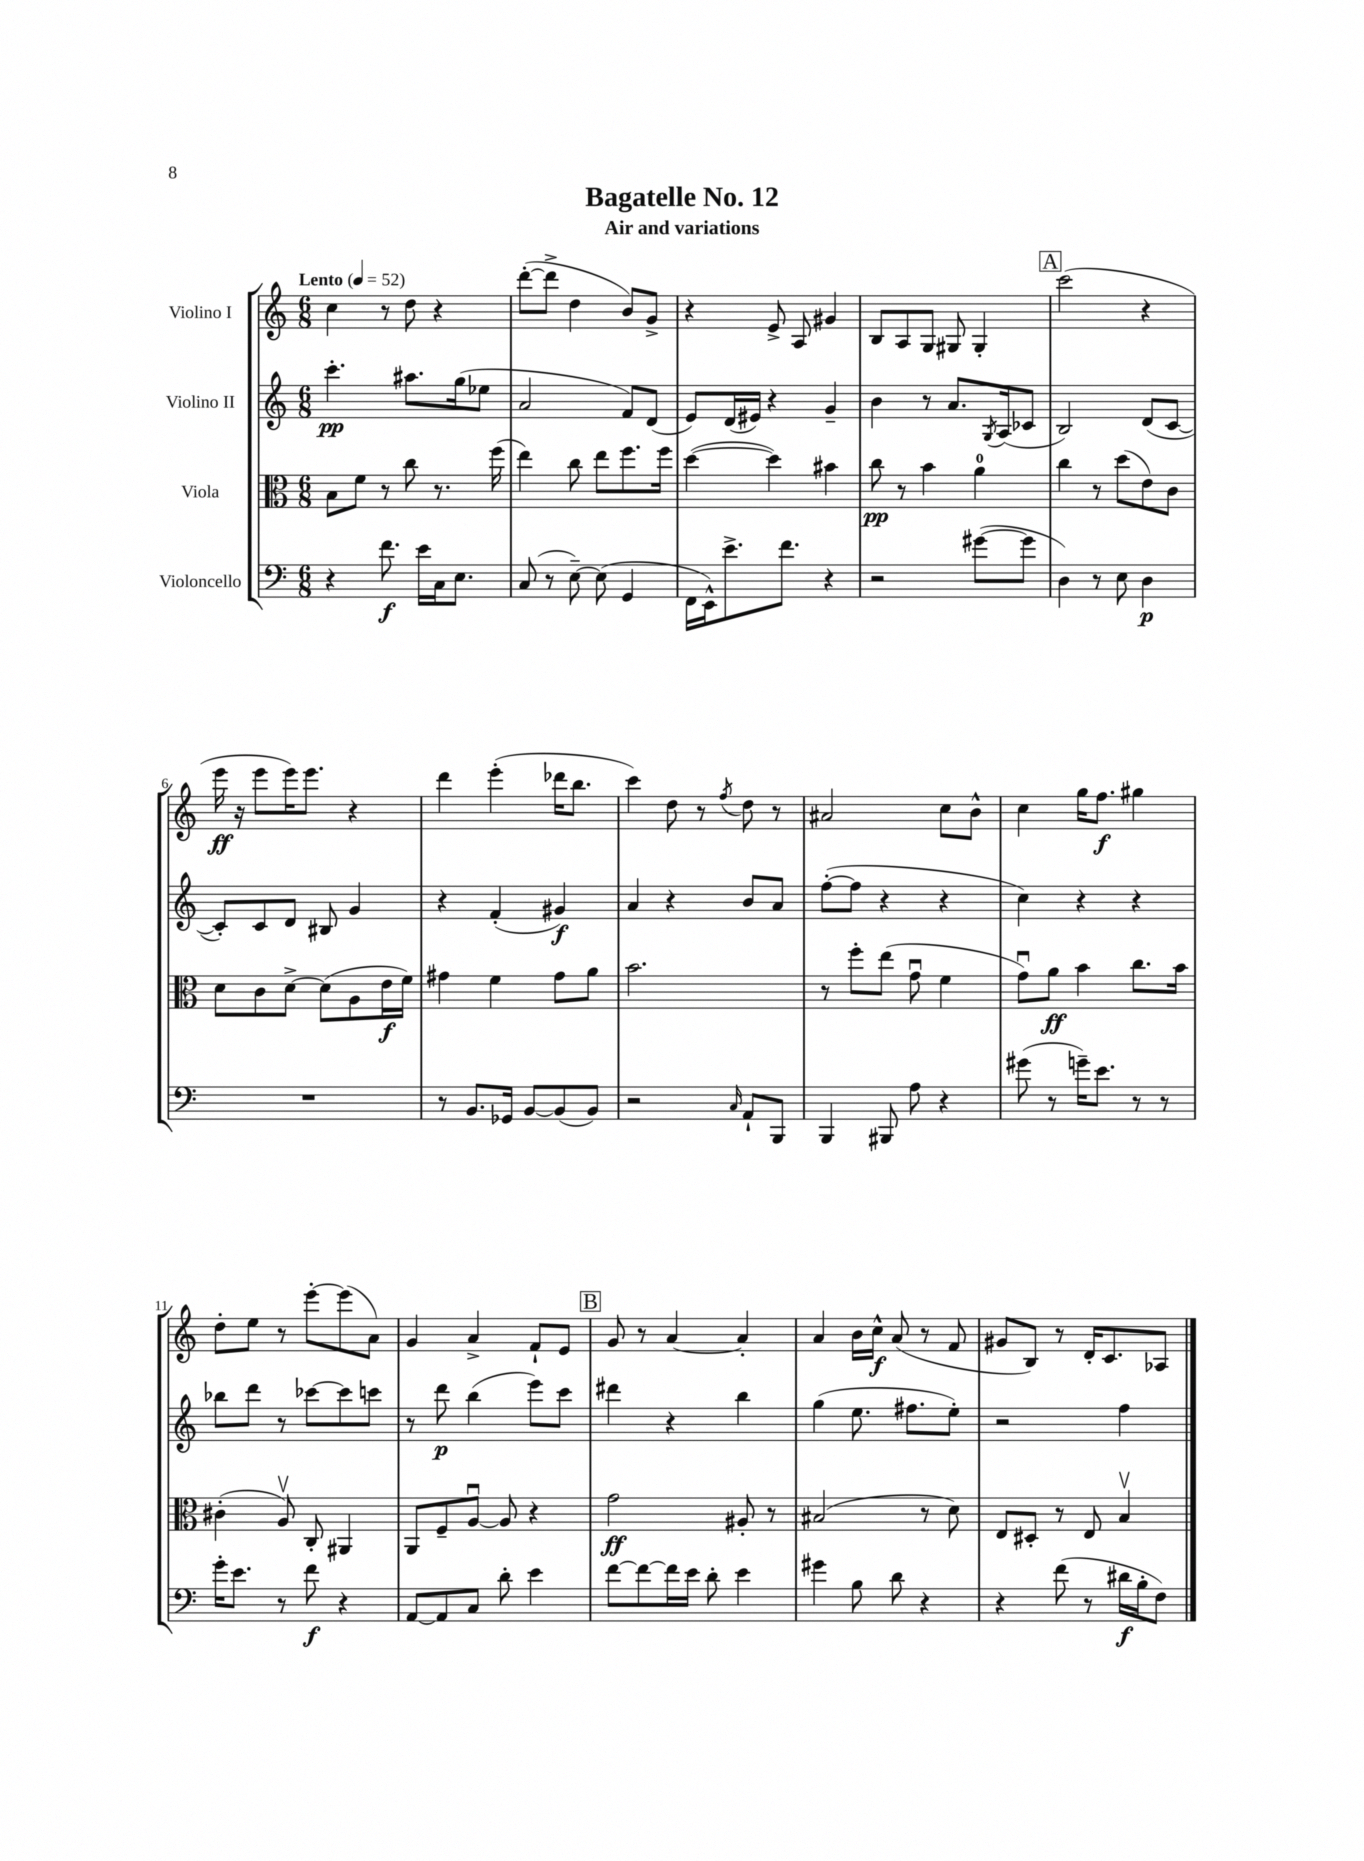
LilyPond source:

\header { title = "Bagatelle No. 12" subtitle = "Air and variations" }
<<
\new StaffGroup <<
\new Staff = "s0" \with { instrumentName = "Violino I" } {
    \clef treble \key c \major \numericTimeSignature \time 6/8 \tempo "Lento" 4 = 52
    c''4 r8 d''8 r4 |
    d'''8~-.( d'''8-> d''4 b'8) g'8-> |
    r4 e'8-> a8 gis'4 |
    b8 a8 g8 gis8 gis4-. |
    \mark \markup { \box "A" } c'''2( r4 |
    e'''16\ff r16 e'''8 e'''16) e'''8. r4 |
    d'''4 e'''4-.( des'''16 b''8. |
    c'''4) d''8 r8 \acciaccatura { f''8 } d''8 r8 |
    ais'2 c''8 b'8-^ |
    c''4 g''16 f''8.\f gis''4 |
    d''8-. e''8 r8 e'''8~-. e'''8( a'8) |
    g'4 a'4-> f'8-! e'8 |
    \mark \markup { \box "B" } g'8 r8 a'4~ a'4-. |
    a'4 b'16 c''16-^\f a'8( r8 f'8 |
    gis'8 b8) r8 d'16-. c'8. aes8 \bar "|." |
}
\new Staff = "s1" \with { instrumentName = "Violino II" } {
    \clef treble \key c \major \numericTimeSignature \time 6/8
    c'''4.-.\pp ais''8. g''16( ees''8 |
    a'2 f'8) d'8( |
    e'8) d'16( eis'16) r4 g'4-- |
    b'4 r8 a'8. \acciaccatura { g8 } a16( ces'8 |
    \mark \markup { \box "A" } b2) d'8( c'8~ |
    c'8-.) c'8 d'8 bis8 g'4 |
    r4 f'4-.( gis'4\f) |
    a'4 r4 b'8 a'8 |
    f''8~-.( f''8 r4 r4 |
    c''4) r4 r4 |
    bes''8 d'''8 r8 ces'''8~ ces'''8 c'''8 |
    r8 d'''8\p b''4( e'''8) c'''8 |
    \mark \markup { \box "B" } dis'''4 r4 b''4 |
    g''4( e''8. fis''8. e''8-.) |
    r2 f''4 \bar "|." |
}
\new Staff = "s2" \with { instrumentName = "Viola" } {
    \clef alto \key c \major \numericTimeSignature \time 6/8
    b8 f'8 r8 c''8 r8. f''16( |
    e''4) c''8 e''8 f''8. f''16 |
    d''4~( d''4) bis'4 |
    c''8\pp r8 b'4 a'4-0 |
    \mark \markup { \box "A" } c''4 r8 d''8( e'8) c'8 |
    d'8 c'8 d'8~-> d'8( a8 e'16\f f'16) |
    gis'4 f'4 gis'8 a'8 |
    b'2. |
    r8 f''8-. e''8( g'8\downbow f'4 |
    g'8\downbow) a'8\ff b'4 c''8. b'16 |
    cis'4-.( a8\upbow) c8-. ais,4 |
    a,8 f8-- a8~\downbow a8 r4 |
    \mark \markup { \box "B" } g'2\ff ais8-. r8 |
    bis2( r8 d'8) |
    e8 dis8-. r8 e8 b4\upbow \bar "|." |
}
\new Staff = "s3" \with { instrumentName = "Violoncello" } {
    \clef bass \key c \major \numericTimeSignature \time 6/8
    r4 f'8.\f e'16 c16 e8. |
    c8( r8 e8~--) e8( g,4 |
    f,16 e,16-^) e'8.-> f'8. r4 |
    r2 gis'8~( gis'8 |
    \mark \markup { \box "A" } d4) r8 e8 d4\p |
    R2. |
    r8 b,8. ges,16 b,8~ b,8( b,8) |
    r2 \grace { c16 } a,8-! b,,8 |
    b,,4 bis,,8 a8 r4 |
    gis'8( r8 g'16--) e'8. r8 r8 |
    g'16-. e'8. r8 f'8\f r4 |
    a,8~ a,8 c8 d'8-. e'4 |
    \mark \markup { \box "B" } f'8~ f'8~ f'16 e'16 d'8-. e'4 |
    gis'4 b8 d'8 r4 |
    r4 f'8( r8 dis'16\f b16-. f8) \bar "|." |
}
>>
>>
